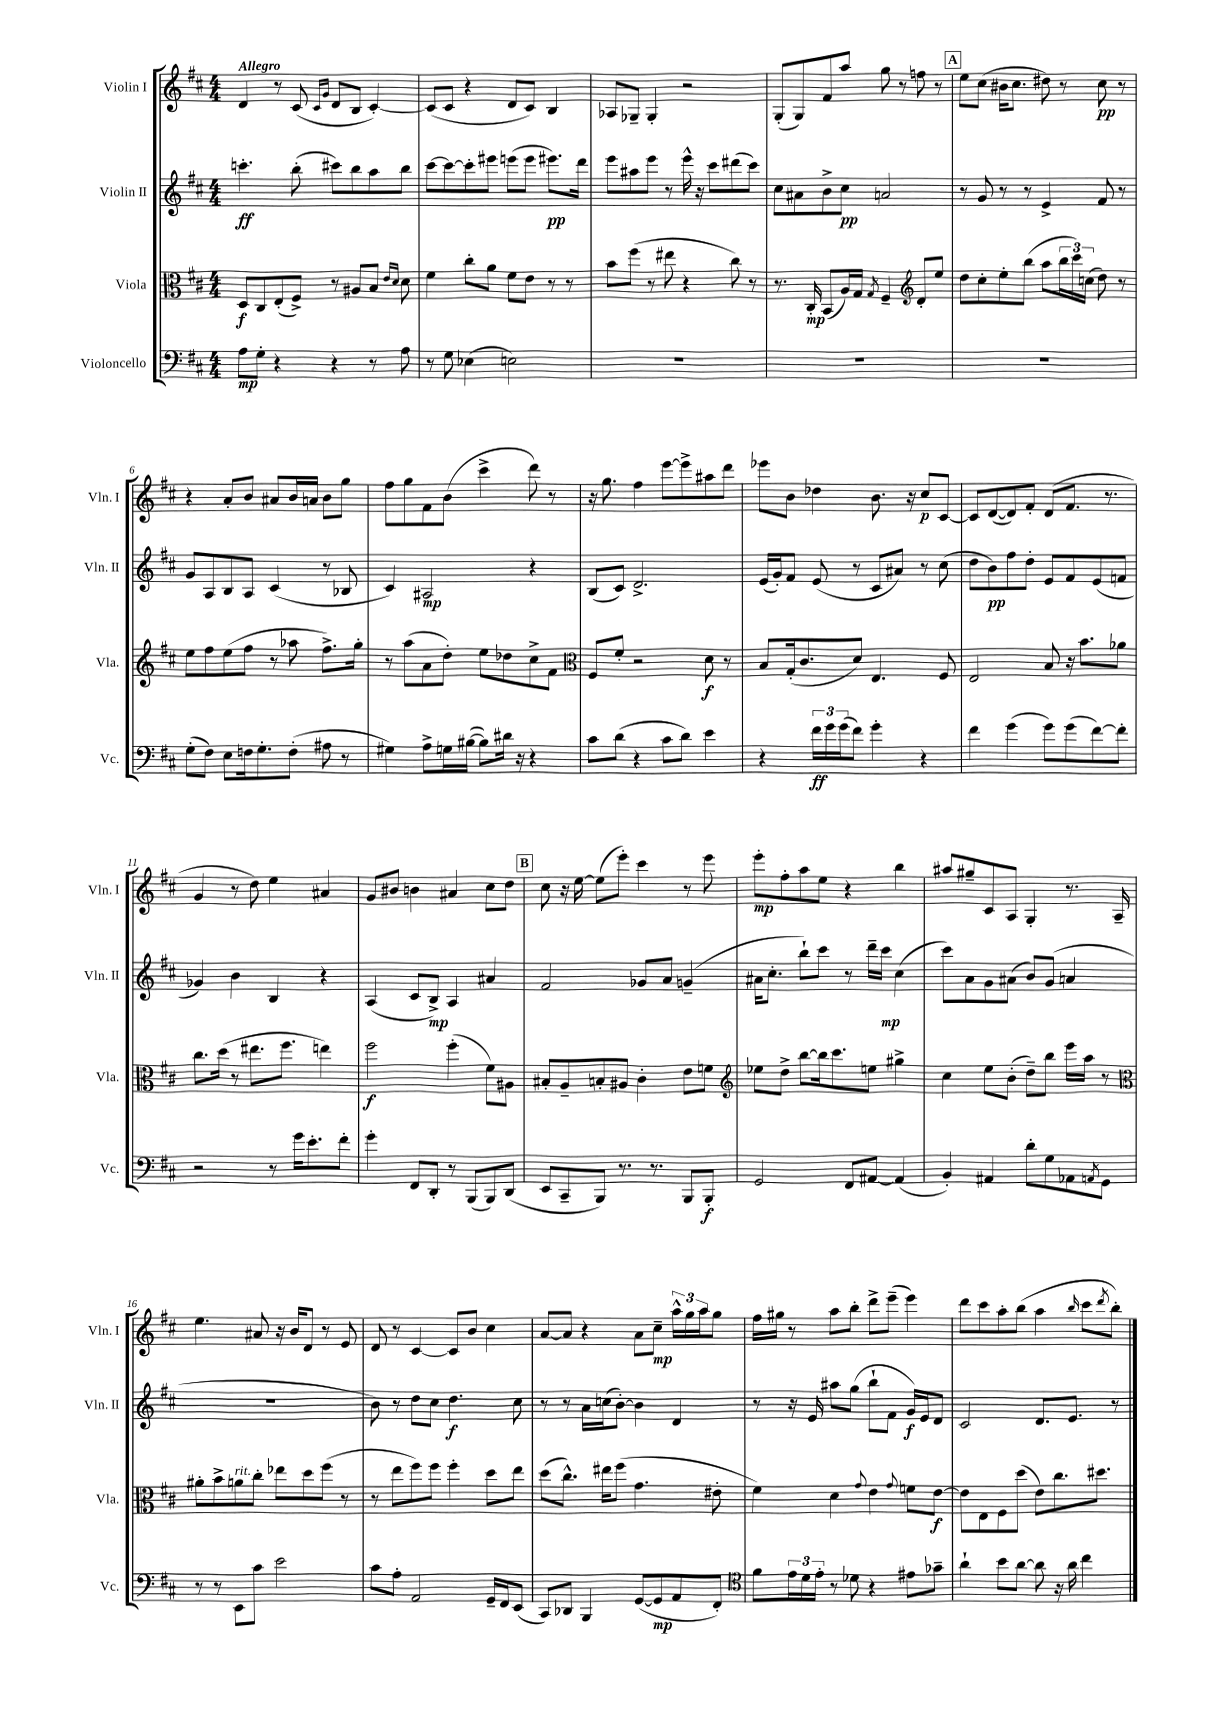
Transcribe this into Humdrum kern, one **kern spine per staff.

**kern	**dynam	**kern	**dynam	**kern	**dynam	**kern	**dynam
*part4	*part4	*part3	*part3	*part2	*part2	*part1	*part1
*staff4	*staff4	*staff3	*staff3	*staff2	*staff2	*staff1	*staff1
*I"Violoncello	*	*I"Viola	*	*I"Violin II	*	*I"Violin I	*
*I'Vc.	*	*I'Vla.	*	*I'Vln. II	*	*I'Vln. I	*
*clefF4	*	*clefC3	*	*clefG2	*	*clefG2	*
*k[f#c#]	*	*k[f#c#]	*	*k[f#c#]	*	*k[f#c#]	*
*M4/4	*	*M4/4	*	*M4/4	*	*M4/4	*
=1	=1	=1	=1	=1	=1	=1	=1
!	!	!	!	!	!	!LO:TX:a:B:t=Allegro	!
8A\L	mp	8D/L	f	4.cccn'\	ff	4d/	.
8G'\J	.	8C#/	.	.	.	.	.
4r	.	(8E'/	.	.	.	8r	.
.	.	8F#^/J)	.	(8bb'\	.	(8c#/	.
.	.	.	.	.	.	16qqc#/LL	.
.	.	.	.	.	.	16qqg/JJ	.
4r	.	8r	.	8ccc#X\L)	.	8d/L	.
.	.	8A#X/L	.	8bb\	.	8B/J	.
8r	.	8B/J	.	8aa\	.	[4c#'/)	.
.	.	16qqe/LL	.	.	.	.	.
.	.	16qqd/JJ	.	.	.	.	.
8A\	.	8d\	.	8bb\J	.	.	.
=2	=2	=2	=2	=2	=2	=2	=2
8r	.	4f#\	.	[8ccc#\L	.	(8c#/L]	.
8G\	.	.	.	8ccc#\_	.	8c#/J	.
(4E-X\	.	8cc#'\L	.	8ccc#'\]	.	4r	.
.	.	8a\J	.	8eee#X\J	.	.	.
2En\)	.	8f#\L	.	(8eeen\L	.	8d/L	.
.	.	8e\J	.	8eee\J	.	8c#/J)	.
.	.	8r	.	8.eee#X\L)	pp	4B/	.
.	.	8r	.	.	.	.	.
.	.	.	.	16ddd\Jk	.	.	.
=3	=3	=3	=3	=3	=3	=3	=3
1r	.	8b\L	.	8eee\L	.	8A-X/L	.
.	.	(8ff#\J	.	8aa#X\	.	8G-X~/J	.
.	.	8r	.	8eee\J	.	4G-'/	.
.	.	8ee#X\	.	8r	.	.	.
.	.	4r	.	16eee^^\	.	2r	.
.	.	.	.	16r	.	.	.
.	.	.	.	8ccc#\L	.	.	.
.	.	8cc#\)	.	(8ddd#X\	.	.	.
.	.	8r	.	8ccc#\J)	.	.	.
=4	=4	=4	=4	=4	=4	=4	=4
1r	.	8.r	.	8cc#\L	.	(8G'/L	.
.	.	.	.	8a#X\	.	8G/)	.
.	.	16C#'/	mp	.	.	.	.
.	.	(8BB/L	.	8b^\	.	8f#/	.
.	.	16A/L)	.	8cc#\J	pp	8aa/J	.
.	.	16G/JJ	.	.	.	.	.
.	.	8qG/	.	.	.	.	.
.	.	4F#~/	.	2an/	.	8gg\	.
.	.	.	.	.	.	8r	.
*	*	*clefG2	*	*	*	*	*
.	.	8d'/L	.	.	.	8ffn\	.
.	.	8ee/J	.	.	.	8r	.
!!LO:REH:place=s1:t=A
=5	=5	=5	=5	=5	=5	=5	=5
1r	.	8dd\L	.	8r	.	8ee\L	.
.	.	8cc#'\	.	8g/	.	(8cc#\J	.
.	.	8ee'\	.	8r	.	16b#X\KL	.
.	.	.	.	.	.	8.cc#\J	.
.	.	(8bb\J	.	8r	.	.	.
.	.	8aa\L	.	4e^/	.	8dd#X\)	.
.	.	24bb\L	.	.	.	8r	.
.	.	24ccc#\)	.	.	.	.	.
.	.	(24ccn\JJ	.	.	.	.	.
.	.	8dd\)	.	8f#/	.	8cc#\	pp
.	.	8r	.	8r	.	8r	.
!!LO:LB:g=z
=6	=6	=6	=6	=6	=6	=6	=6
(8G'\L	.	8ee\L	.	8g/L	.	4r	.
8F#\J)	.	8ff#\	.	8A/	.	.	.
8E\L	.	(8ee\	.	8B/	.	8a'/L	.
16Fn\k	.	8ff#\J	.	8A/J	.	8b/J	.
8.G'\	.	.	.	.	.	.	.
.	.	8r	.	(4c#/	.	8a#X/L	.
(8F'\J	.	8aa-X\	.	.	.	16b/L	.
.	.	.	.	.	.	16an/JJ	.
8A#X\	.	8.ff#^\L)	.	8r	.	8b\L	.
8r	.	.	.	8B-X/	.	8gg\J	.
.	.	16gg'\Jk	.	.	.	.	.
=7	=7	=7	=7	=7	=7	=7	=7
4G#X\)	.	8r	.	4c#/)	.	8ff#\L	.
.	.	(8aa\L	.	.	.	8gg\	.
8A^\L	.	8a\	.	2A#X/	mp	8f#\	.
16Gn\L	.	8dd'\J)	.	.	.	(8b\J	.
([16B#X\JJ	.	.	.	.	.	.	.
8B#\L])	.	8ee\L	.	.	.	4ccc#^\	.
16d#X\Jk	.	8dd-X\	.	.	.	.	.
16r	.	.	.	.	.	.	.
4r	.	8cc#^\	.	4r	.	8ddd\)	.
.	.	8f#\J	.	.	.	8r	.
=8	=8	=8	=8	=8	=8	=8	=8
*	*	*clefC3	*	*	*	*	*
8c#\L	.	8F#/L	.	(8B/L	.	16r	.
.	.	.	.	.	.	8.gg\	.
(8d\J	.	8f#'/J	.	8c#/J)	.	.	.
4r	.	2r	.	2.d^/	.	4ff#\	.
8c#\L	.	.	.	.	.	[8eee\L	.
8d\J)	.	.	.	.	.	8eee^\]	.
4e\	.	8d\	f	.	.	8aa#X\	.
.	.	8r	.	.	.	8ddd\J	.
=9	=9	=9	=9	=9	=9	=9	=9
4r	.	8B/L	.	(16e/LL	.	8eee-X\L	.
.	.	.	.	16g'/J)	.	.	.
.	.	(16G'/k	.	8f#/J	.	8b\J	.
.	.	8.c#/	.	.	.	.	.
24f#\LL	ff	.	.	(8e/	.	4dd-X\	.
24g\	.	.	.	.	.	.	.
(24g\J	.	.	.	.	.	.	.
8f#\J)	.	8d/J)	.	8r	.	.	.
4g'\	.	4.E/	.	8c#/L	.	8.b\	.
.	.	.	.	8a#X/J)	.	.	.
.	.	.	.	.	.	16r	.
4r	.	.	.	8r	.	8cc#/L	p
.	.	8F#/	.	(8cc#\	.	[8c#/J	.
=10	=10	=10	=10	=10	=10	=10	=10
4f#\	.	2E/	.	8dd\L	.	8c#/L]	.
.	.	.	.	8b\)	pp	([8d/	.
(4g\	.	.	.	8ff#\	.	8d/])	.
.	.	.	.	8dd'\J	.	8f#'/J	.
8g\L)	.	8B/	.	8e/L	.	(8d/L	.
(8g\	.	16r	.	8f#/	.	8.f#/J	.
.	.	8.b\L	.	.	.	.	.
[8f#\)	.	.	.	(8e/	.	.	.
.	.	.	.	.	.	8.r	.
8f#'\J]	.	8a-X\J	.	8fn/J	.	.	.
!!LO:LB:g=z
=11	=11	=11	=11	=11	=11	=11	=11
2r	.	8.cc#\L	.	4g-X/)	.	4g/	.
.	.	(16dd\Jk	.	.	.	.	.
.	.	8r	.	4b\	.	8r	.
.	.	8.ee#X\L	.	.	.	8dd\)	.
8r	.	.	.	4B/	.	4ee\	.
.	.	8.ff#\J	.	.	.	.	.
16g\KL	.	.	.	.	.	.	.
8.e'\	.	.	.	.	.	.	.
.	.	4een\)	.	4r	.	4a#X/	.
8f#'\J	.	.	.	.	.	.	.
=12	=12	=12	=12	=12	=12	=12	=12
4g'\	.	2ff#\	f	(4A/	.	8g/L	.
.	.	.	.	.	.	8b#X/J	.
8FF#/L	.	.	.	8c#/L	.	4bn\	.
8DD'/J	.	.	.	8B^/J)	mp	.	.
8r	.	(4ff#'\	.	4A/	.	4a#X/	.
(8BBB/L	.	.	.	.	.	.	.
8BBB/)	.	8f#\L)	.	4a#X/	.	8cc#\L	.
(8DD/J	.	8A#X\J	.	.	.	8dd\J	.
!!LO:REH:place=s1:t=B
=13	=13	=13	=13	=13	=13	=13	=13
8EE/L	.	8B#X'/L	.	2f#/	.	8cc#\	.
8CC#~/	.	8A~/	.	.	.	16r	.
.	.	.	.	.	.	[16ee\	.
8BBB/J)	.	8Bn'/	.	.	.	(8ee\L]	.
8.r	.	8A#X/J	.	.	.	8eee'\J)	.
.	.	4c#'\	.	8g-X/L	.	4ccc#\	.
8.r	.	.	.	.	.	.	.
.	.	.	.	8a/J	.	.	.
8BBB/L	.	8e\L	.	(4gn~/	.	8r	.
8BBB'/J	f	8fn\J	.	.	.	8eee\	.
=14	=14	=14	=14	=14	=14	=14	=14
*	*	*clefG2	*	*	*	*	*
2GG/	.	8ee-X\L	.	16a#X\KL	.	8eee'\L	mp
.	.	.	.	8.cc#'\J	.	.	.
.	.	8dd^\J	.	.	.	8ff#'\	.
.	.	[8bb\L	.	8bb`\L)	.	8aa\	.
.	.	16bb\k]	.	8ccc#\J	.	8ee\J	.
.	.	8.ccc#\	.	.	.	.	.
8FF#/L	.	.	.	8r	.	4r	.
[8AA#X/J	.	8een\J	.	16ddd~\LL	.	.	.
.	.	.	.	16ccc#\JJ	mp	.	.
(4AA#/]	.	4gg#X^\	.	(4cc#\	.	4bb\	.
=15	=15	=15	=15	=15	=15	=15	=15
4BB'/)	.	4cc#\	.	8ccc#\L)	.	8aa#X/L	.
.	.	.	.	8a\	.	8gg#X~/	.
4AA#X/	.	8ee\L	.	8g\	.	8c#/	.
.	.	(8b'\J	.	(8a#X\J	.	8A/J	.
8d'\L	.	8dd~\L)	.	8b/L)	.	4G'/	.
8G\	.	8bb\J	.	(8g/J	.	.	.
8AA-X\	.	16eee\LL	.	4an/	.	8.r	.
.	.	16aa\JJ	.	.	.	.	.
8qAAn/	.	.	.	.	.	.	.
8GG\J	.	8r	.	.	.	.	.
.	.	.	.	.	.	16A~/	.
!!LO:LB:g=z
=16	=16	=16	=16	=16	=16	=16	=16
*	*	*clefC3	*	*	*	*	*
8r	.	8a#X'\L	.	1r	.	4.ee\	.
8r	.	8b^\	.	.	.	.	.
!	!	!LO:TX:a:i:t=rit.	!	!	!	!	!
8EE\L	.	8an\	.	.	.	.	.
8c#\J	.	8cc#'\J	.	.	.	8a#X/	.
2e\	.	8ee-X\L	.	.	.	16r	.
.	.	.	.	.	.	16b/KL	.
.	.	8dd\	.	.	.	8d/J	.
.	.	(8ff#\J	.	.	.	8r	.
.	.	8r	.	.	.	8e/	.
=17	=17	=17	=17	=17	=17	=17	=17
8c#\L	.	8r	.	8b\)	.	8d/	.
8A'\J	.	8ee\L	.	8r	.	8r	.
2AA/	.	8ff#\)	.	8dd\L	.	[4c#/	.
.	.	8ff#\J	.	8cc#\J	.	.	.
.	.	4ff#'\	.	4.dd\	f	8c#/L]	.
.	.	.	.	.	.	8b/J	.
16GG~/LL	.	8dd\L	.	.	.	4cc#\	.
16FF#/J	.	.	.	.	.	.	.
(8EE/J	.	8ee\J	.	8cc#\	.	.	.
=18	=18	=18	=18	=18	=18	=18	=18
8CC#/L)	.	(8dd\L	.	8r	.	[8a/L	.
8DD-X/J	.	8.cc#^^\J)	.	8r	.	8a/J]	.
4BBB/	.	.	.	16a\LL	.	4r	.
.	.	16ee#X\KL	.	(16ccn\J	.	.	.
.	.	(8ff#\J	.	[8b'\J)	.	.	.
([8GG/L	.	4.g\	.	4b\]	.	8a\L	.
8GG/]	mp	.	.	.	.	8cc#~\J	mp
8AA/	.	.	.	4d/	.	24aa^^\LL	.
.	.	.	.	.	.	24gg\	.
.	.	.	.	.	.	24aa\J	.
8FF#'/J)	.	8e#X'\	.	.	.	8gg\J	.
=19	=19	=19	=19	=19	=19	=19	=19
*clefC4	*	*	*	*	*	*	*
8f#\L	.	4f#\)	.	8r	.	16ff#\LL	.
.	.	.	.	.	.	16gg#X\JJ	.
24e\L	.	.	.	16r	.	8r	.
24d\	.	.	.	.	.	.	.
.	.	.	.	16e/	.	.	.
24e'\JJ	.	.	.	.	.	.	.
8r	.	4d\	.	8aa#X\L	.	8aa\L	.
8d-X\	.	.	.	(8gg\J	.	8bb'\J	.
.	.	8qqg/	.	.	.	.	.
4r	.	4e\	.	8bb`\L	.	8ddd^\L	.
.	.	.	.	8f#\J	.	(8eee~\J	.
.	.	8qqg/	.	.	.	.	.
8e#X\L	.	8fn\L	.	16g/LL)	f	4eee\)	.
.	.	.	.	16e/J	.	.	.
8g-X~\J	.	[8e\J	f	8d/J	.	.	.
=20	=20	=20	=20	=20	=20	=20	=20
4a`\	.	8e\L]	.	2c#/	.	8ddd\L	.
.	.	8E\	.	.	.	8ccc#\	.
8b\L	.	8F#\	.	.	.	8aa'\	.
[8a\J	.	(8dd\J	.	.	.	(8bb\J	.
8a\]	.	8e\L)	.	8.d/L	.	4aa\	.
16r	.	8.cc#\	.	.	.	.	.
16a\	.	.	.	8.e/J	.	.	.
.	.	.	.	.	.	16qqbb/	.
4cc#\	.	.	.	.	.	8ccc#\L	.
.	.	8.dd#X\J	.	.	.	.	.
.	.	.	.	.	.	8qddd/	.
.	.	.	.	8r	.	8bb'\J)	.
==	==	==	==	==	==	==	==
*-	*-	*-	*-	*-	*-	*-	*-
